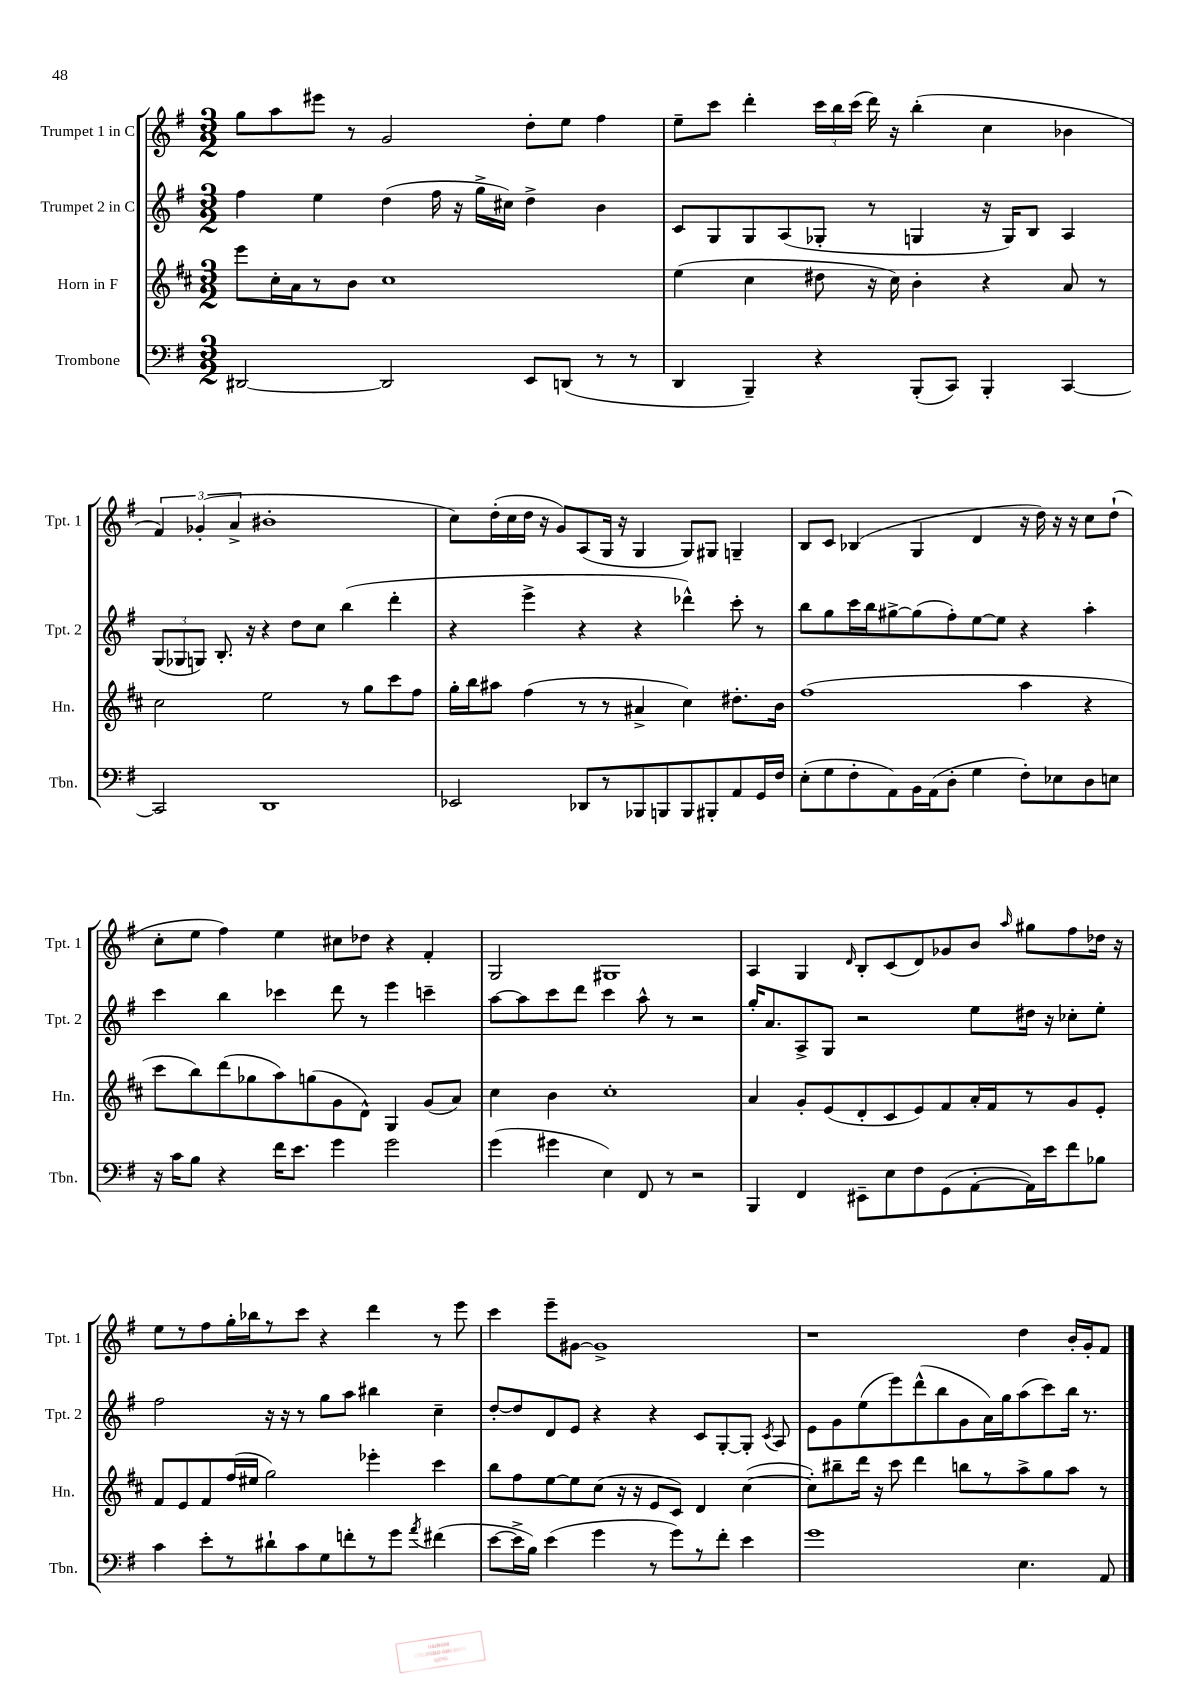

**kern	**kern	**kern	**kern
*staff4	*staff3	*staff2	*staff1
*clefF4	*clefG2	*clefG2	*clefG2
*k[f#]	*k[f#c#]	*k[f#]	*k[f#]
*M3/2	*M3/2	*M3/2	*M3/2
[2DD#/	8eee\L	4ff#\	8gg\L
.	16cc#'\L	.	8aa\
.	16a\J	.	.
.	8r	4ee\	8eee#\J
.	8b\J	.	8r
2DD#/]	1cc#	(4dd\	2g/
.	.	16ff#\	.
.	.	16r	.
.	.	16gg^\LL	.
.	.	16cc#\JJ)	.
8EE/L	.	4dd^\	8dd'\L
(8DD/J	.	.	8ee\J
8r	.	4b\	4ff#\
8r	.	.	.
=	=	=	=
4DD/	(4ee\	8c/L	8ee~\L
.	.	8G/	8ccc\J
4BBB~/)	4cc#\	8G/	4ddd'\
.	.	(8A/	.
4r	8dd#\	8G-'/J	24ccc\LL
.	.	.	24bb\
.	.	.	(24ccc\JJ
.	16r	8r	16ddd\)
.	16cc#\)	.	16r
(8BBB'/L	4b'\	4G/	(4bb'\
8CC/J)	.	.	.
4BBB'/	4r	16r	4cc\
.	.	16G/LK)	.
.	.	8B/J	.
[4CC/	8a/	4A/	4b-\
.	8r	.	.
=	=	=	=
2CC/]	2cc#\	(12G/L	6f#/)
.	.	12G-/	.
.	.	12G/J)	(6g-'/
.	.	8.B'/	.
.	.	.	6a^/
.	.	16r	.
1DD	2ee\	4r	1b#'
.	.	8dd\L	.
.	.	8cc\J	.
.	8r	(4bb\	.
.	8gg\L	.	.
.	8ccc#\	4ddd'\	.
.	8ff#\J	.	.
=	=	=	=
2EE-/	16gg'\LL	4r	8cc\L)
.	16bb\J	.	.
.	8aa#\J	.	(16dd'\L
.	.	.	16cc\
.	(4ff#\	4eee^\	16dd\JJ
.	.	.	16r
.	.	.	8g/L)
8DD-/L	8r	4r	(8A/
8r	8r	.	16G/Jk
.	.	.	16r
8BBB-/	4a#^/	4r	4G/
8BBB/	.	.	.
8BBB/	4cc#\)	4ddd-^^\)	8G/L)
8BBB#'/	.	.	8G#/J
8AA/	8.dd#'\L	8ccc'\	4G~/
16GG/L	.	8r	.
16F#/JJ	16b\Jk	.	.
=	=	=	=
(8E'\L	(1ff#	8bb\L	8B/L
8G\	.	8gg\	8c/J
8F#'\	.	16ccc\L	(4B-/
.	.	16bb\J	.
8AA\)	.	[8gg#^\	.
16BB\L	.	(8gg#\]	4G/
(16AA\J	.	.	.
8D'\J	.	8ff#'\)	.
4G\	.	[8ee\	4d/
.	.	8ee\]J	.
8F#'\L)	4aa\	4r	16r
.	.	.	16dd\)
8E-\	.	.	16r
.	.	.	16r
8D\	4r	4aa'\	8cc\L
8E\J	.	.	(8dd`\J
=	=	=	=
16r	8ccc#\L	4ccc\	8cc'\L
16c\LK	.	.	.
8B\J	8bb\)	.	8ee\J
4r	(8ddd\	4bb\	4ff#\)
.	8gg-\	.	.
16f#\LK	8aa\)	4ccc-\	4ee\
8.e\J	.	.	.
.	(8gg\	.	.
4g\	8g\	8ddd\	8cc#\L
.	8d^^\J)	8r	8dd-\J
2g\	4G/	4eee\	4r
.	(8g/L	4ccc~\	4f#'/
.	8a/J)	.	.
=	=	=	=
(4g\	4cc#\	[8aa\L	2G/
.	.	8aa\]	.
4g#\	4b\	8ccc\	.
.	.	8ddd\J	.
4E\)	1cc#'	4ccc\	1G#
8FF#/	.	8aa^^\	.
8r	.	8r	.
2r	.	2r	.
=	=	=	=
4BBB/	4a/	16gg'/LK	4A/
.	.	8.a/	.
4FF#/	8g'/L	8A^/	4G/
.	(8e/	8G/J	.
.	.	.	16qqd/
8EE#~\L	8d'/	2r	8B'/L
8E\	8c#/	.	(8c/
8F#\	8e/)	.	8d/)
(8GG\	8f#/	.	8g-/
[8AA'\	16a'/L	8ee\L	8b/J
.	16f#/J	.	.
.	.	.	16qqaa/
16AA\]L)	8r	16dd#\Jk	8gg#\L
16e\J	.	16r	.
8f#\	8g/	8cc-'\L	8ff#\
8B-\J	8e'/J	8ee'\J	16dd-\Jk
.	.	.	16r
=	=	=	=
4c\	8f#/L	2ff#\	8ee\L
.	8e/	.	8r
8e'\L	8f#/	.	8ff#\
8r	(16ff#/L	.	16gg'\L
.	16ee#/JJ	.	16bb-\J
8d#`\	2gg\)	16r	8r
.	.	16r	.
8c\	.	8r	8ccc\J
8G\	.	8gg\L	4r
8f'\	.	8aa\J	.
8r	4eee-'\	4bb#\	4ddd\
8g\J	.	.	.
8qa/	.	.	.
(4f#\	4ccc#\	4cc~\	8r
.	.	.	8eee\
=	=	=	=
[8e\L	8bb\L	[8dd'/L	4ccc\
16e^\]L	8ff#\	8dd/]	.
16B\JJ)	.	.	.
(4e\	[8ee\	8d/	8eee~\L
.	8ee\]	8e/J	[8g#\J
4g\	(8cc#\J	4r	1g#^]
.	16r	.	.
.	16r	.	.
8r	8e/L	4r	.
8g\L)	8c#/J)	.	.
8r	4d/	8c/L	.
8f#'\J	.	[8G'/	.
4e\	([4cc#\	8G'/]J	.
.	.	8qc/	.
.	.	8A/	.
=	=	=	=
1g	8cc#'\]L)	8e\L	1r
.	8bb#~\	8g\	.
.	16ddd\Jk	(8ee\	.
.	16r	.	.
.	8ccc#\	8eee\)	.
.	4ddd\	(8ddd^^\	.
.	.	8bb\	.
.	8bb\L	8g\	.
.	8r	16a\L)	.
.	.	16gg\J	.
4.E\	8aa^\	(8aa\	4dd\
.	8gg\	8ccc\)	.
.	8aa\J	16bb\Jk	16b'/LL
.	.	8.r	16g'/J
8AA/	8r	.	8f#/J
==	==	==	==
*-	*-	*-	*-
